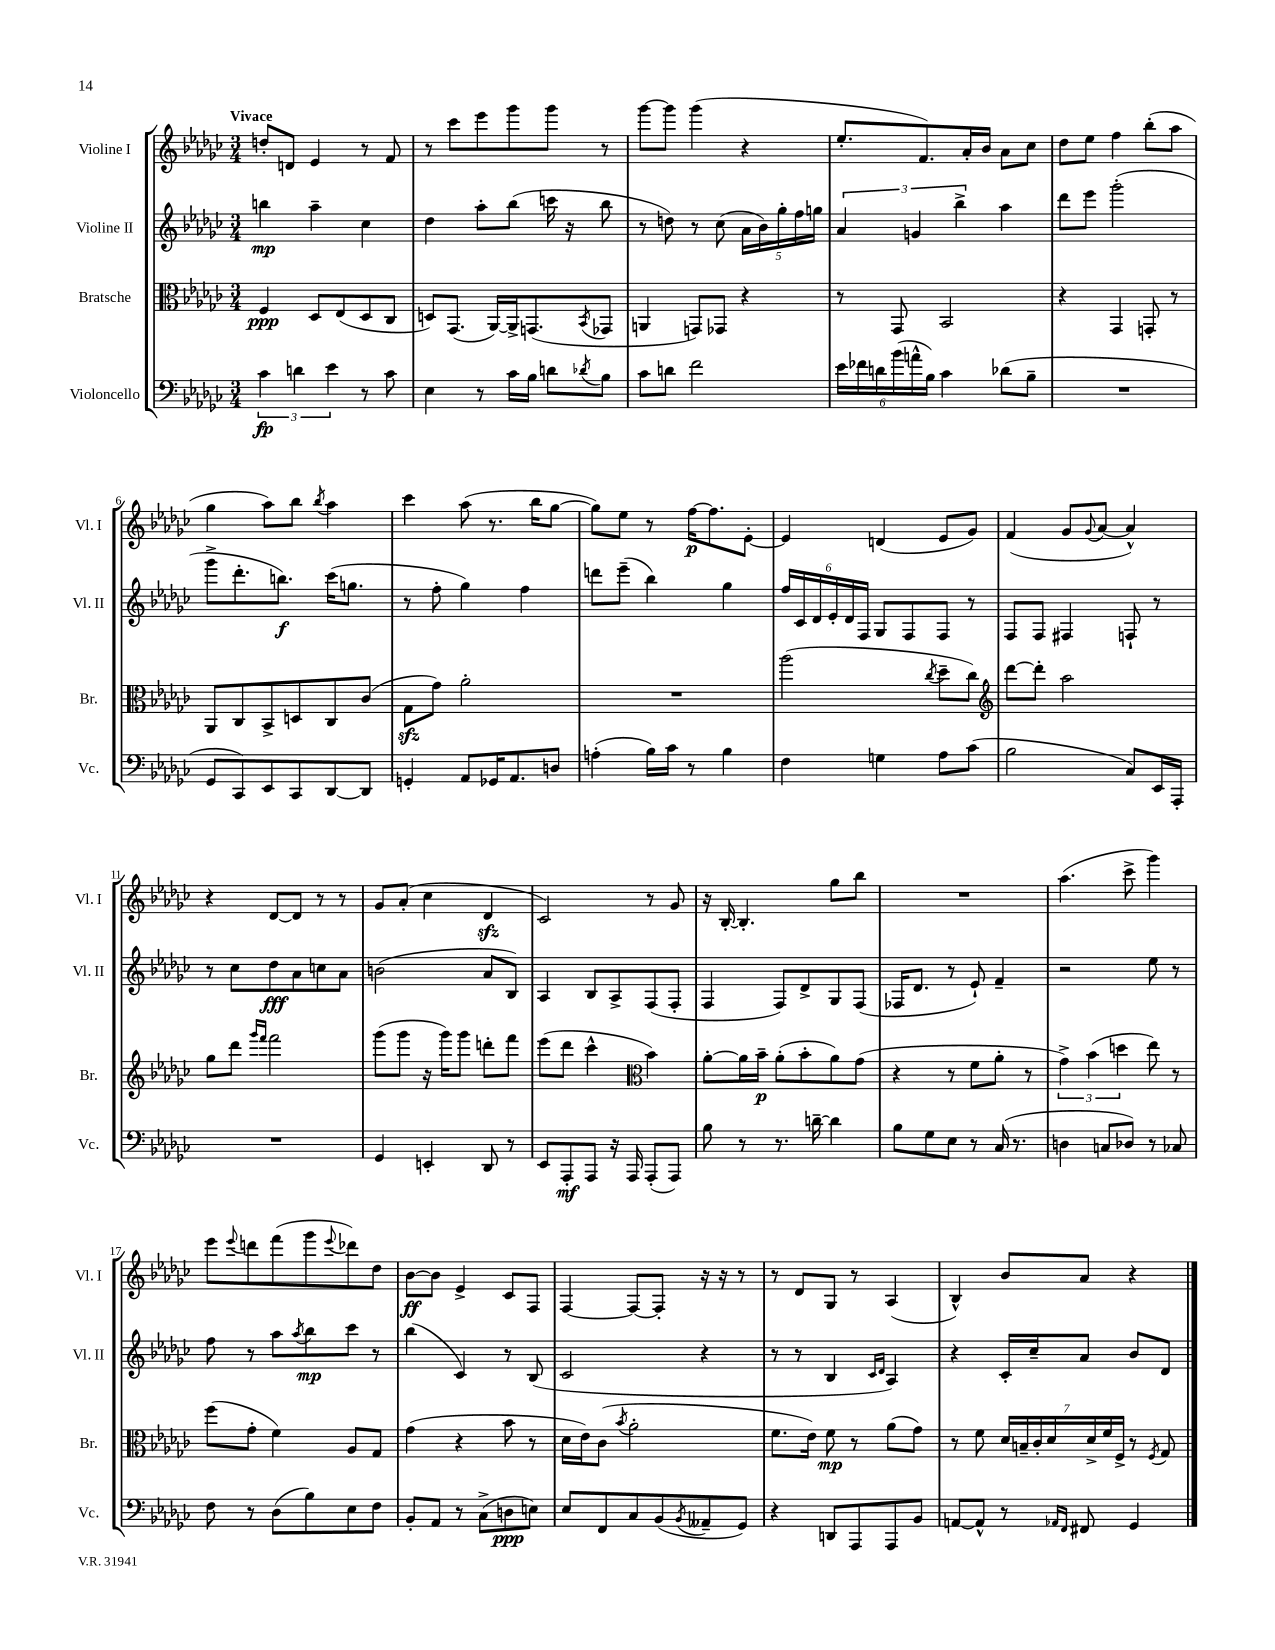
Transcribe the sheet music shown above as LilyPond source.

<<
\new StaffGroup <<
\new Staff = "s0" \with { instrumentName = "Violine I" shortInstrumentName = "Vl. I" } {
    \clef treble \key ges \major \numericTimeSignature \time 3/4 \tempo "Vivace"
    d''8-. d'8 ees'4 r8 f'8 |
    r8 ces'''8 ees'''8 ges'''8 ges'''8 r8 |
    ges'''8~ ges'''8 ges'''4( r4 |
    ees''8.-. f'8.) aes'16-. bes'16 aes'8 ces''8 |
    des''8 ees''8 f''4 bes''8-.( aes''8 |
    ges''4 aes''8) bes''8 \acciaccatura { bes''8 } aes''4 |
    ces'''4 aes''8( r8. bes''16 ges''8~ |
    ges''8) ees''8 r8 f''16~\p f''8. ees'8~-. |
    ees'4 d'4( ees'8 ges'8) |
    f'4( ges'8 \appoggiatura { ges'8 } aes'8~ aes'4-^) |
    r4 des'8~ des'8 r8 r8 |
    ges'8 aes'8-.( ces''4 des'4\sfz |
    ces'2) r8 ges'8 |
    r16 bes16~-. bes4.-. ges''8 bes''8 |
    R2. |
    aes''4.( ces'''8-> ges'''4) |
    ees'''8 \appoggiatura { ees'''8 } d'''8 f'''8( ges'''8 \appoggiatura { ees'''8 } des'''8) des''8 |
    bes'8~\ff bes'8 ees'4-> ces'8 f8 |
    f4~ f8~ f8-. r16 r16 r8 |
    r8 des'8 ges8 r8 aes4( |
    bes4-^) bes'8 aes'8 r4 \bar "|." |
}
\new Staff = "s1" \with { instrumentName = "Violine II" shortInstrumentName = "Vl. II" } {
    \clef treble \key ges \major \numericTimeSignature \time 3/4
    b''4\mp aes''4-- ces''4 |
    des''4 aes''8-. bes''8( c'''16 r16 bes''8 |
    r8 d''8) r8 ces''8( \tuplet 5/4 { aes'16 bes'16) ges''16-. f''16 g''16 } |
    \tuplet 3/2 { aes'4 g'4 bes''4-> } aes''4 |
    des'''8 ees'''8 ges'''2-.( |
    ges'''8-> des'''8.-. b''8.\f) ces'''16( g''8. |
    r8 f''8-. ges''4) f''4 |
    d'''8 ees'''8--( bes''4) ges''4 |
    \tuplet 6/4 { f''16 ces'16 des'16 ees'16-. des'16 f16 } ges8 f8 f8 r8 |
    f8 f8 fis4 f8-! r8 |
    r8 ces''8 des''8\fff aes'8 c''8 aes'8 |
    b'2( aes'8 bes8) |
    aes4 bes8 aes8-> f8( f8-. |
    f4 f8) des'8-> ges8 f8( |
    fes16 des'8. r8 ees'8-!) f'4-- |
    r2 ees''8 r8 |
    f''8 r8 aes''8 \acciaccatura { aes''8 } bes''8\mp ces'''8 r8 |
    bes''4( ces'4) r8 bes8( |
    ces'2 r4 |
    r8 r8 bes4 \grace { ces'16 des'16 } aes4) |
    r4 ces'16-. ces''16-- aes'8 bes'8 des'8 \bar "|." |
}
\new Staff = "s2" \with { instrumentName = "Bratsche" shortInstrumentName = "Br." } {
    \clef alto \key ges \major \numericTimeSignature \time 3/4
    f4\ppp des8 ees8( des8 ces8 |
    d8) ges,8.( aes,16~) aes,16-> g,8.( \acciaccatura { bes,8 } ges,8 |
    a,4 g,8) ges,8 r4 |
    r8 ges,8 bes,2 |
    r4 ges,4 g,8-. r8 |
    aes,8 ces8 bes,8-> d8 ces8 ces'8( |
    ges8\sfz ges'8) aes'2-. |
    R2. |
    aes''2( \acciaccatura { ces''8 } des''8-- ces''8) |
    \clef treble des'''8~ des'''8-. aes''2 |
    ges''8 des'''8 \grace { ges'''16 f'''16 } f'''2 |
    ges'''8( ges'''8 r16 ges'''16) ges'''8 d'''8-. f'''8 |
    ees'''8( des'''8 ces'''4-^ \clef alto bes'4) |
    aes'8~-. aes'16 bes'16--\p aes'8-.( bes'8-. aes'8) ges'8( |
    r4 r8 f'8 aes'8-. r8 |
    \tuplet 3/2 { ges'4->) bes'4( d''4 } ees''8) r8 |
    f''8( ges'8-. f'4) aes8 ges8 |
    ges'4( r4 bes'8 r8 |
    des'16 ees'16) ces'8( \acciaccatura { bes'8 } aes'2-. |
    f'8. ees'16) f'8\mp r8 aes'8( ges'8) |
    r8 f'8 \tuplet 7/4 { des'16 b16-- ces'16-. des'16 des'16-> f'16 f16-> } r8 \acciaccatura { f8 } ges8 \bar "|." |
}
\new Staff = "s3" \with { instrumentName = "Violoncello" shortInstrumentName = "Vc." } {
    \clef bass \key ges \major \numericTimeSignature \time 3/4
    \tuplet 3/2 { ces'4\fp d'4 ees'4 } r8 ces'8 |
    ees4 r8 ces'16 bes16 d'8 \acciaccatura { des'8 } bes8 |
    ces'8 d'8 f'2 |
    \tuplet 6/4 { ees'16 fes'16 d'16 bes'16( a'16-^ bes16) } ces'4 des'8( bes8-- |
    R2. |
    ges,8 ces,8) ees,8 ces,8 des,8~ des,8 |
    g,4-. aes,8 ges,16 aes,8. d8 |
    a4-.( bes16) ces'16 r8 bes4 |
    f4 g4 aes8 ces'8( |
    bes2 ces8) ees,16 aes,,16-. |
    R2. |
    ges,4 e,4-. des,8 r8 |
    ees,8 aes,,8-.\mf aes,,8 r16 aes,,16 aes,,8-.( aes,,8) |
    bes8 r8 r8. d'16~-- d'4 |
    bes8 ges8 ees8 r8 ces16( r8. |
    d4 c8 des8) r8 ces8 |
    f8 r8 des8( bes8) ees8 f8 |
    bes,8-. aes,8 r8 ces8->( d8\ppp e8) |
    ees8 f,8 ces8 bes,8( \acciaccatura { bes,8 } aeses,8-- ges,8) |
    r4 d,8 aes,,8 aes,,8 bes,8 |
    a,8~ a,8-^ r8 \grace { aes,16 f,16 } fis,8 ges,4 \bar "|." |
}
>>
>>
